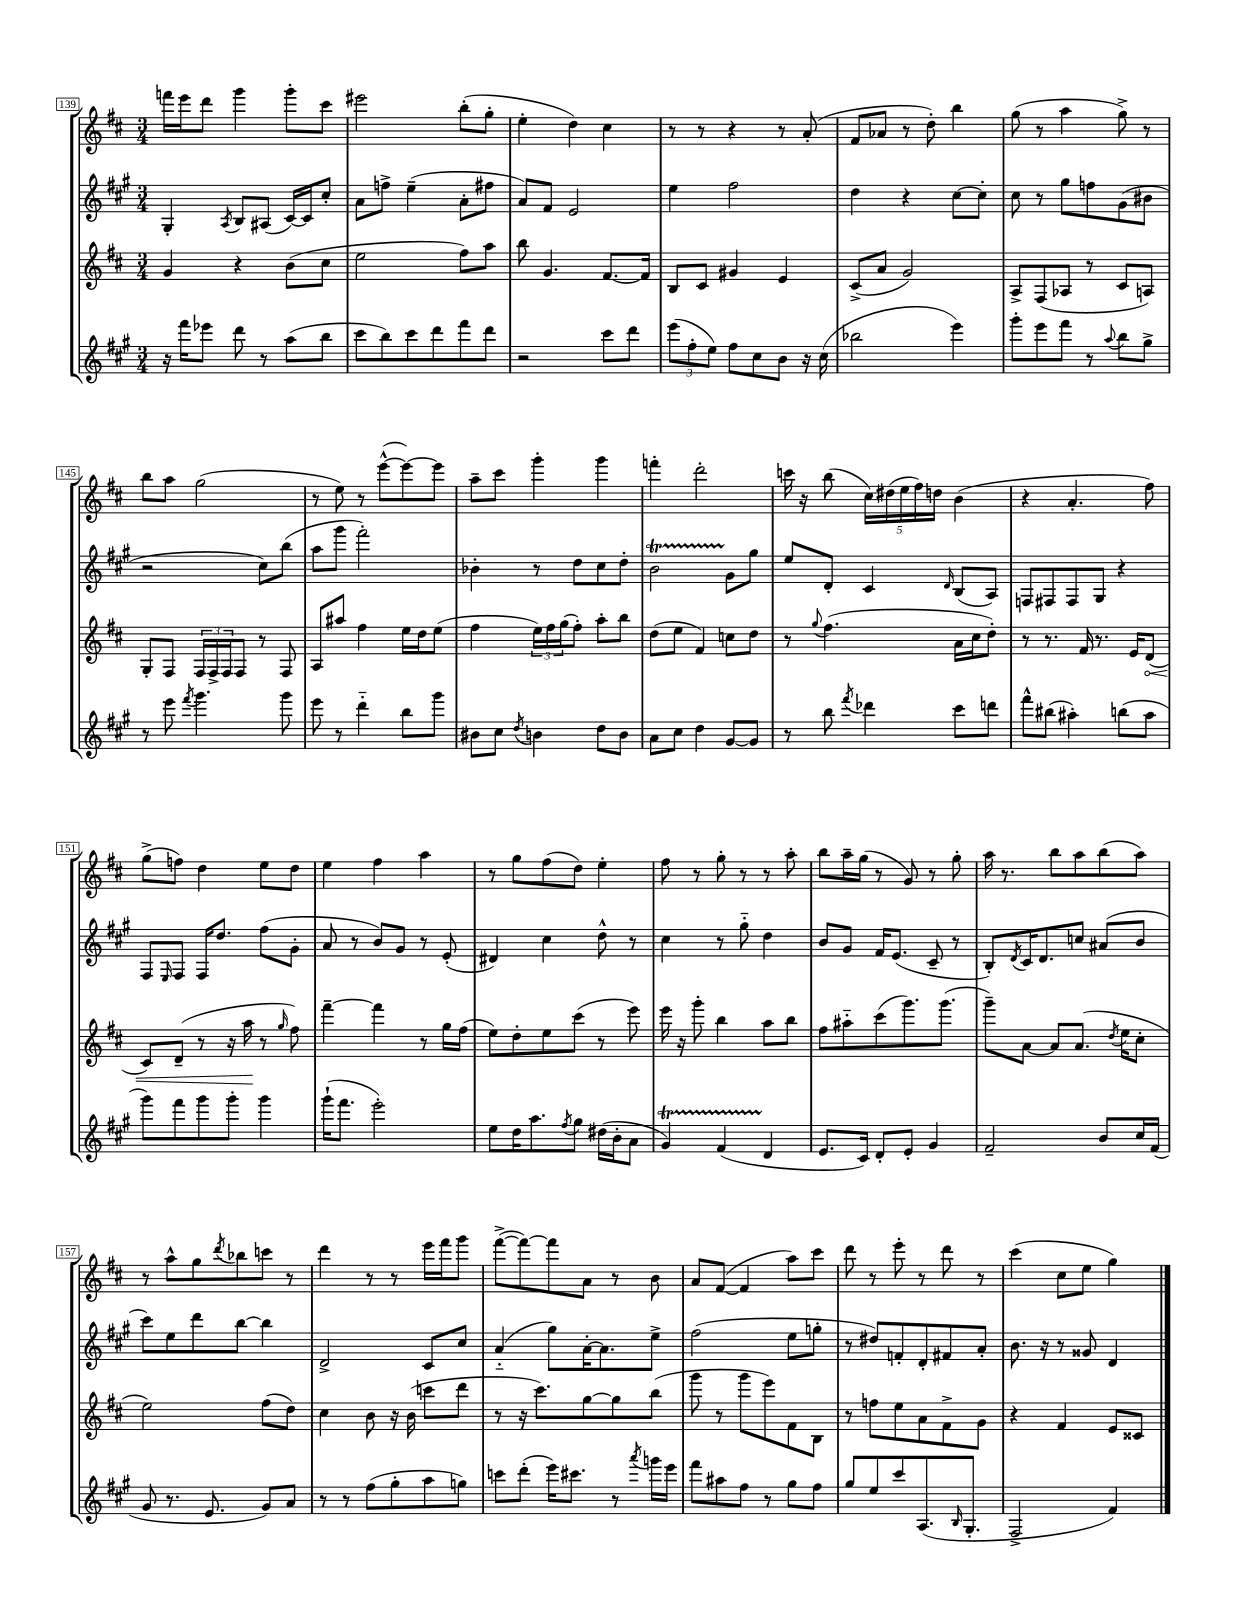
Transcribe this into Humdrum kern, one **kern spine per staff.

**kern	**kern	**dynam	**kern	**kern
*part4	*part3	*part3	*part2	*part1
*staff4	*staff3	*staff3	*staff2	*staff1
*clefG2	*clefG2	*	*clefG2	*clefG2
*k[f#c#g#]	*k[f#c#]	*	*k[f#c#g#]	*k[f#c#]
*M3/4	*M3/4	*	*M3/4	*M3/4
=139	=139	=139	=139	=139
16r	4g/	.	4G#'/	16fffn\LL
16fff#\KL	.	.	.	16eee\J
8eee-X\J	.	.	.	8ddd\J
.	.	.	8qA/	.
8ddd\	4r	.	8B/L	4ggg\
8r	.	.	(8A#X/J	.
(8aa\L	(8b\L	.	[16c#/LL)	8ggg'\L
.	.	.	16c#/J]	.
8bb\J	8cc#\J	.	8cc#'/J	8ccc#\J
=140	=140	=140	=140	=140
8ccc#\L	2ee\	.	8a\L	2eee#X\
8bb\)	.	.	8ffn^\J	.
8ccc#\	.	.	(4ee~\	.
8ddd\	.	.	.	.
8fff#\	8ff#\L)	.	8a'\L	(8bb'\L
8ddd\J	8aa\J	.	8ff#X\J	8gg'\J
=141	=141	=141	=141	=141
2r	8bb\	.	8a/L)	4ee'\
.	4.g/	.	8f#/J	.
.	.	.	2e/	4dd\)
8ccc#\L	[8.f#/L	.	.	4cc#\
8ddd\J	.	.	.	.
.	16f#/Jk]	.	.	.
=142	=142	=142	=142	=142
(12eee\L	8B/L	.	4ee\	8r
12ff#'\	.	.	.	.
.	8c#/J	.	.	8r
12ee\J)	.	.	.	.
8ff#\L	4g#X/	.	2ff#\	4r
8cc#\	.	.	.	.
8b\J	4e/	.	.	8r
16r	.	.	.	(8a'/
(16cc#\	.	.	.	.
=143	=143	=143	=143	=143
2bb-X\	(8c#^/L	.	4dd\	8f#/L
.	8a/J	.	.	8a-X/J
.	2g/)	.	4r	8r
.	.	.	.	8dd'\)
4eee\)	.	.	[8cc#\L	4bb\
.	.	.	8cc#'\J]	.
=144	=144	=144	=144	=144
8ggg#'\L	8A^/L	.	8cc#\	(8gg\
8eee\	(8F#/	.	8r	8r
8fff#\J	8A-X/J	.	8gg#\L	4aa\
8r	8r	.	8ffn\	.
8qqaa/	.	.	.	.
8bb\L	8c#/L	.	(8g#\	8gg^\)
8gg#^\J	8An/J)	.	8b#X\J	8r
!!LO:LB:g=z
=145	=145	=145	=145	=145
8r	8G'/L	.	2r	8bb\L
8eee\	8F#/J	.	.	8aa\J
8qfff#/	.	.	.	.
4.ggg#\	24F#/LL	.	.	(2gg\
.	24F#^/	.	.	.
.	24F#/J	.	.	.
.	8F#/J	.	.	.
.	8r	.	8cc#\L)	.
8ggg#\	8F#/	.	(8bb\J	.
=146	=146	=146	=146	=146
8eee\	8A/L	.	8aa\L	8r
8r	8aa#X/J	.	8ggg#\J	8ee\)
4ddd\	4ff#\	.	2fff#'\)	8r
.	.	.	.	([8eee^^\L
8bb\L	16ee\LL	.	.	8eee\_)
.	16dd\J	.	.	.
8ggg#\J	(8ee\J	.	.	8eee\J]
=147	=147	=147	=147	=147
8b#X\L	4ff#\	.	4b-X'\	8aa~\L
8cc#\J	.	.	.	8ccc#\J
8qdd/	.	.	.	.
4bn\	24ee\LL)	.	8r	4ggg'\
.	24ff#\	.	.	.
.	(24gg\J	.	.	.
.	8ff#'\J)	.	8dd\L	.
8dd\L	8aa'\L	.	8cc#\	4ggg\
8b\J	8bb\J	.	8dd'\J	.
=148	=148	=148	=148	=148
8a\L	(8dd\L	.	2bT\	4fffn'\
8cc#\J	8ee\J	.	.	.
4dd\	4f#/)	.	.	2ddd'\
[8g#/L	8ccn\L	.	8g#\L	.
8g#/J]	8dd\J	.	8gg#\J	.
=149	=149	=149	=149	=149
8r	8r	.	8ee/L	16cccn\
.	.	.	.	16r
.	8qqgg/	.	.	.
8bb\	(4.ff#\	.	8d'/J	(8bb\
8qfff#/	.	.	.	.
4ddd-X\	.	.	4c#/	20cc#\LL)
.	.	.	.	(20dd#X\
.	.	.	.	20ee\
.	.	.	.	20ff#\)
.	.	.	.	20ddn\JJ
.	.	.	16qqd/	.
8ccc#\L	16a\LL	.	(8B/L	(4b\
.	16cc#\J	.	.	.
8dddn\J	8dd'\J)	.	8A/J)	.
=150	=150	=150	=150	=150
8fff#^^\L	8r	.	8Fn/L	4r
(8bb#X\J	8.r	.	8F#X/	.
4aa#X'\)	.	.	8F#/	4.a'/
.	16f#/	.	.	.
.	8.r	.	8G#/J	.
(8bbn\L	.	.	4r	.
.	16e/KL	.	.	.
!	!	!LO:HP:b	!	!
8aa#\J	(8d/J	<	.	8ff#\)
!!LO:LB:g=z
=151	=151	=151	=151	=151
8ggg#\L)	8c#/L)	.	8F#/L	(8gg^\L
.	.	.	16qqE/	.
8fff#\	(8d~/J	.	8F#/J	8ffn\J)
8ggg#\	8r	.	16F#/KL	4dd\
.	.	.	8.dd/J	.
8ggg#'\J	16r	.	.	.
.	16aa\	.	.	.
4ggg#\	8r	[	(8ff#\L	8ee\L
.	16qqgg/	.	.	.
.	8ff#\)	.	8g#'\J	8dd\J
=152	=152	=152	=152	=152
(16ggg#`\KL	[4fff#~\	.	8a/	4ee\
8.fff#\J	.	.	.	.
.	.	.	8r	.
2eee'\)	4fff#\]	.	8b/L)	4ff#\
.	.	.	8g#/J	.
.	8r	.	8r	4aa\
.	16gg\LL	.	(8e'/	.
.	(16ff#\JJ	.	.	.
=153	=153	=153	=153	=153
8ee\L	8ee\L)	.	4d#X/)	8r
16dd\K	8dd'\	.	.	8gg\L
8.aa\	.	.	.	.
.	8ee\	.	4cc#\	(8ff#\
8qff#/	.	.	.	.
8gg#\J	(8ccc#\J	.	.	8dd\J)
(16dd#X\LL	8r	.	8dd^^\	4ee'\
16b'\J	.	.	.	.
8a\J	8eee\)	.	8r	.
=154	=154	=154	=154	=154
4g#t/)	16eee\	.	4cc#\	8ff#\
.	16r	.	.	.
.	8ggg'\	.	.	8r
(4f#TTT/	4bb\	.	8r	8gg'\
.	.	.	8gg#\	8r
4d/	8aa\L	.	4dd\	8r
.	8bb\J	.	.	8aa'\
=155	=155	=155	=155	=155
8.e/L	8ff#\L	.	8b/L	8bb\L
.	8aa#X\	.	8g#/J	16aa~\L
16c#/Jk)	.	.	.	(16gg\JJ
8d'/L	(8ccc#\	.	16f#/KL	8r
.	.	.	(8.e/J	.
8e'/J	8.ggg\)	.	.	8g/)
4g#/	.	.	8c#~/	8r
.	(8.ggg\J	.	.	.
.	.	.	8r	8gg'\
=156	=156	=156	=156	=156
2f#~/	8ggg~\L)	.	8B'/L)	16aa\
.	.	.	.	8.r
.	.	.	8qd/	.
.	[8a\J	.	16c#/K	.
.	.	.	8.d/	.
.	8a/L]	.	.	8bb\L
.	(8.a/J	.	8ccn/J	8aa\
8b/L	.	.	(8a#X/L	(8bb\
.	8qdd/	.	.	.
.	16ee\KL	.	.	.
16cc#/L	8cc#'\J	.	8b/J	8aa\J)
(16f#/JJ	.	.	.	.
!!LO:LB:g=z
=157	=157	=157	=157	=157
8g#/	2ee\)	.	8ccc#\L)	8r
8.r	.	.	8ee\	8aa^^\L
.	.	.	8ddd\	8gg\
8.e/	.	.	.	.
.	.	.	.	8qddd/
.	.	.	[8bb\J	8bb-X\
8g#/L)	(8ff#\L	.	4bb\]	8cccn\J
8a/J	8dd\J)	.	.	8r
=158	=158	=158	=158	=158
8r	4cc#\	.	2d^/	4ddd\
8r	.	.	.	.
(8ff#\L	8b\	.	.	8r
8gg#'\	16r	.	.	8r
.	(16b\	.	.	.
8aa\	8cccn\L	.	8c#/L	16eee\LL
.	.	.	.	16fff#\J
8ggn\J)	8ddd\J	.	8cc#/J	8ggg\J
=159	=159	=159	=159	=159
8cccn\L	8r	.	(4a/	([8fff#^\L
(8ddd'\J	16r	.	.	8fff#\_)
.	8.ccc#\L)	.	.	.
16eee\KL)	.	.	8gg#\L)	8fff#\]
8.ccc#X\J	.	.	.	.
.	[8gg\	.	[16a'\K	8a\J
.	.	.	8.a\]	.
8r	8gg\]	.	.	8r
8qaaa/	.	.	.	.
16gggn\LL	(8bb\J	.	8ee^\J	8b\
16eee\JJ	.	.	.	.
=160	=160	=160	=160	=160
8fff#\L	8ggg\	.	(2ff#\	8a/L
8aa#X\	8r	.	.	([8f#/J
8ff#\J	8ggg\L	.	.	4f#/]
8r	8eee\)	.	.	.
8gg#\L	8f#\	.	8ee\L	8aa\L)
8ff#\J	8B\J	.	8ggn'\J	8ccc#\J
=161	=161	=161	=161	=161
8gg#/L	8r	.	8r	8ddd\
8ee/	8ffn\L	.	8dd#X/L)	8r
8ccc#/	8ee\	.	8fn'/	8eee'\
(8.A/	8a\	.	8d'/	8r
.	8f#^\	.	8f#X/	8ddd\
16qqB/	.	.	.	.
8.G#'/J	.	.	.	.
.	8g\J	.	8a'/J	8r
=162	=162	=162	=162	=162
2F#^/	4r	.	8.b\	(4ccc#\
.	.	.	16r	.
.	4f#/	.	8r	8cc#\L
.	.	.	8g##X/	8ee\J
4f#/)	8e/L	.	4d/	4gg\)
.	8c##X/J	.	.	.
==	==	==	==	==
*-	*-	*-	*-	*-
